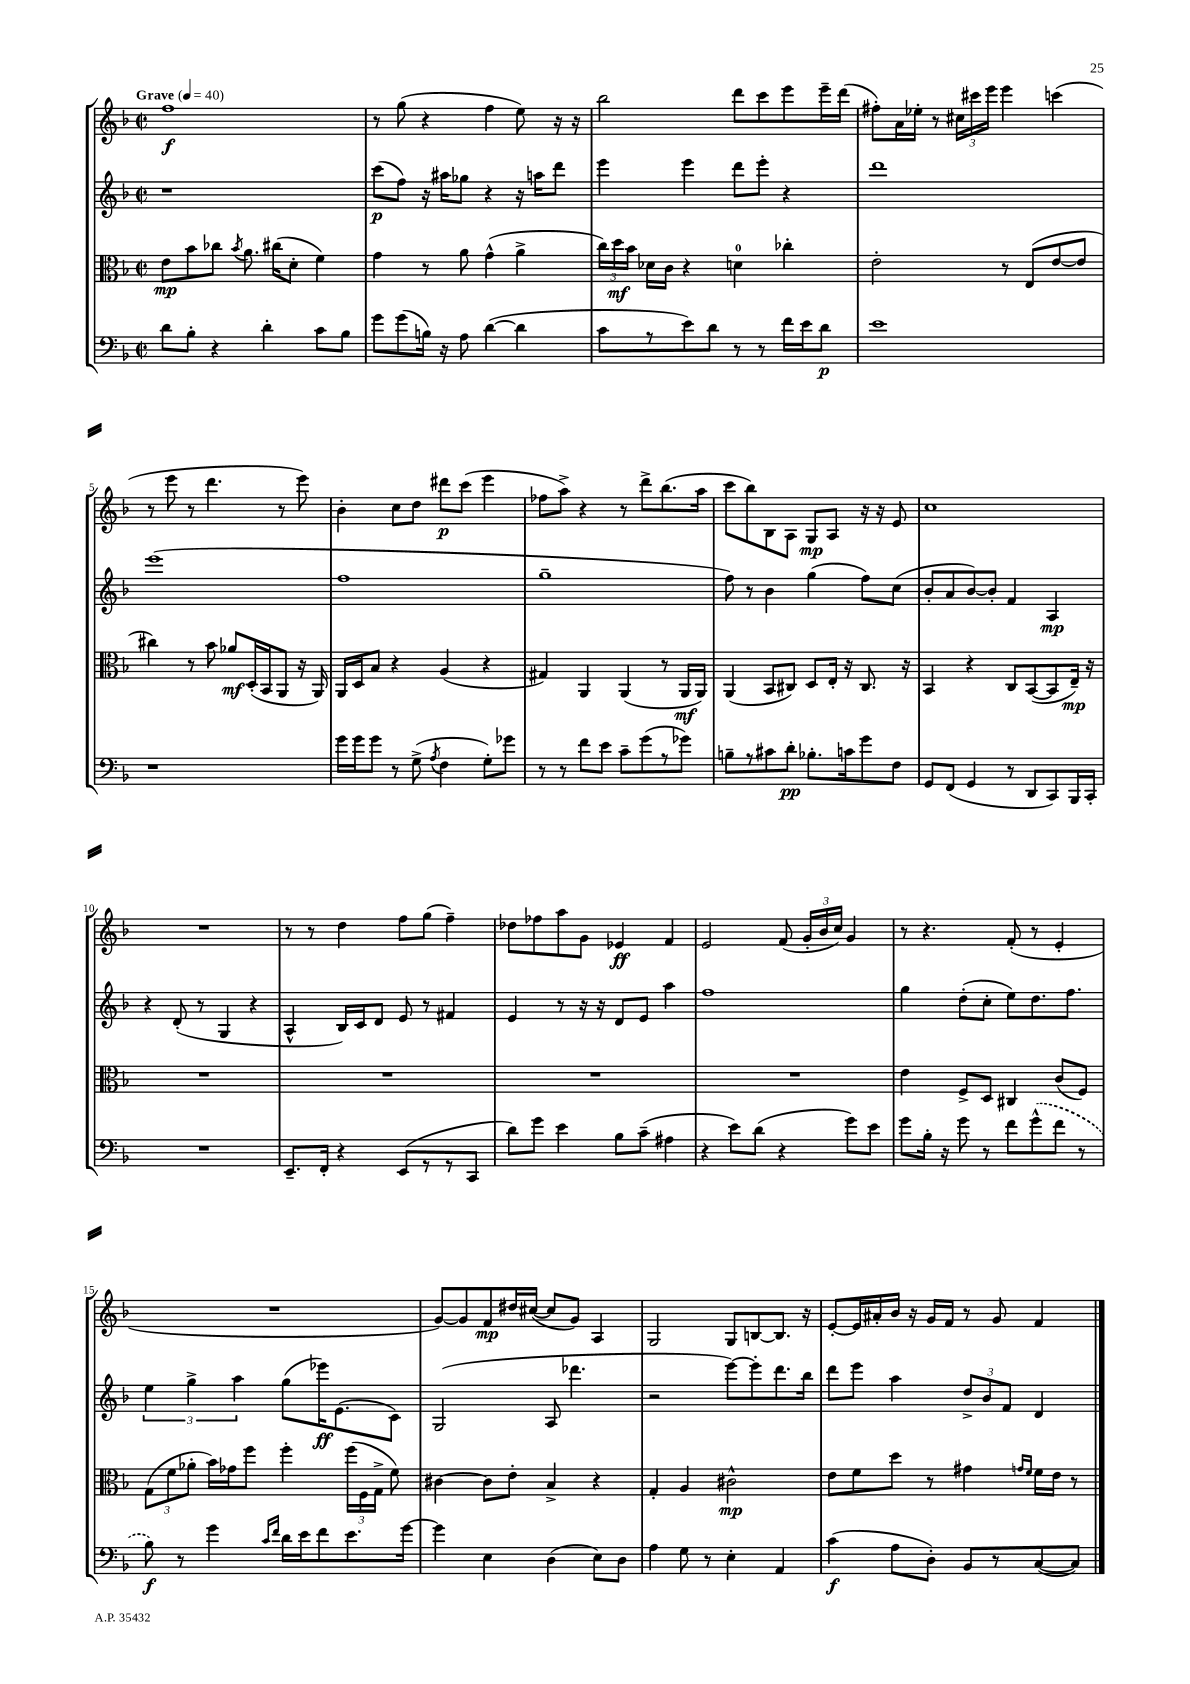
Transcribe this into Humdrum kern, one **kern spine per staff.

**kern	**kern	**kern	**kern
*staff4	*staff3	*staff2	*staff1
*clefF4	*clefC3	*clefG2	*clefG2
*k[b-]	*k[b-]	*k[b-]	*k[b-]
*M2/2	*M2/2	*M2/2	*M2/2
*met(c|)	*met(c|)	*met(c|)	*met(c|)
*MM40	*MM40	*MM40	*MM40
8d	8e	1r	1ff
8B-'	8b-	.	.
4r	8cc-	.	.
.	8qb-	.	.
.	8.a	.	.
4d'	.	.	.
.	(16cc#	.	.
.	8d'	.	.
8c	4f)	.	.
8B-	.	.	.
=	=	=	=
8g	4g	(8ccc	8r
(8g	.	8ff)	(8gg
16B)	8r	16r	4r
16r	.	16aa#	.
8A	8a	8gg-	.
([4d	(4g^^	4r	4ff
4d]	4a^	16r	8ee)
.	.	16aa	.
.	.	8ddd	16r
.	.	.	16r
=	=	=	=
8c	24cc)	4eee	2bb-
.	24dd	.	.
.	24b-	.	.
8r	16d-	.	.
.	16c	.	.
8e)	4r	4eee	.
8d	.	.	.
8r	4d	8ddd	8ddd
8r	.	8eee'	8ccc
16f	4cc-'	4r	8eee
16e	.	.	.
8d	.	.	16eee~
.	.	.	(16ddd
=	=	=	=
1e	2e'	1ddd	8ff#')
.	.	.	16a
.	.	.	16ee-'
.	.	.	8r
.	.	.	24cc#
.	.	.	24ccc#
.	.	.	24eee
.	8r	.	4eee
.	(8E	.	.
.	[8e	.	(4ccc
.	8e]	.	.
=	=	=	=
1r	4cc#)	(1eee	8r
.	.	.	8eee
.	8r	.	8r
.	8b-	.	4.ddd
.	8a-	.	.
.	(16D'	.	.
.	16BB-	.	.
.	8AA	.	8r
.	16r	.	8eee)
.	16AA)	.	.
=	=	=	=
16g	16AA	1ff	4b-'
16g	16D	.	.
8g	8B-	.	.
8r	4r	.	8cc
(8G^	.	.	8dd
8qA	.	.	.
4F	(4A	.	8ddd#
.	.	.	(8ccc
8G')	4r	.	4eee
8g-	.	.	.
=	=	=	=
8r	4G#)	1gg~	8ff-
8r	.	.	8aa^)
8f	4AA	.	4r
8e	.	.	.
8c~	(4AA	.	8r
(8g	.	.	8ddd^
8r	8r	.	(8.bb-
8g-)	16AA	.	.
.	16AA)	.	16aa
=	=	=	=
8B~	(4AA	8ff)	8ccc
8r	.	8r	8bb-)
8c#	8BB-	4b-	8B-
8d'	8C#)	.	8A
8.B-'	8D	(4gg	8G
.	16E'	.	8A
16c	16r	.	.
8g	8.C#	8ff)	16r
.	.	.	16r
8F	.	(8cc	8e
.	16r	.	.
=	=	=	=
8GG	4BB-	8b-'	1cc
(8FF	.	8a	.
4GG	4r	[8b-)	.
.	.	8b-']	.
8r	8C	4f	.
8DD	([8BB-	.	.
8CC)	8BB-]	4A	.
16BBB-	16E~)	.	.
16CC'	16r	.	.
=	=	=	=
1r	1r	4r	1r
.	.	(8d'	.
.	.	8r	.
.	.	4G	.
.	.	4r	.
=	=	=	=
8.EE~	1r	4A^^	8r
.	.	.	8r
16FF'	.	.	.
4r	.	16B-)	4dd
.	.	16c	.
.	.	8d	.
(8EE	.	8e	8ff
8r	.	8r	(8gg
8r	.	4f#	4ff~)
8CC	.	.	.
=	=	=	=
8d)	1r	4e	8dd-
8g	.	.	8ff-
4e	.	8r	8aa
.	.	16r	8g
.	.	16r	.
8B-	.	8d	4e-
(8c~	.	8e	.
4A#	.	4aa	4f
=	=	=	=
4r	1r	1ff	2e
8e)	.	.	.
(8d	.	.	.
4r	.	.	(8f
.	.	.	24g'
.	.	.	24b-
.	.	.	24cc)
8g)	.	.	4g
8e	.	.	.
=	=	=	=
8g	4e	4gg	8r
16B-'	.	.	4.r
16r	.	.	.
8g	8F^	(8dd'	.
8r	8D	8cc'	.
8f	4C#	8ee)	(8f'
(8g^^	.	8.dd	8r
8f	(8c	.	4e'
.	.	8.ff	.
8r	8F)	.	.
=	=	=	=
8B-)	(12G	6ee	1r
.	12f	.	.
8r	.	.	.
.	12a-'	6gg^	.
4g	16b-)	.	.
.	16g-	.	.
.	.	6aa	.
.	8ff	.	.
16qqc	.	.	.
16qqf	.	.	.
16d	4ff'	(8gg	.
16e	.	.	.
8f	.	16eee-)	.
.	.	(8.e	.
8.e	(24ff	.	.
.	24F	.	.
.	24G^	.	.
.	8f)	8c)	.
[16g	.	.	.
=	=	=	=
4g]	[4c#	(2G	[8g)
.	.	.	8g]
4E	8c#]	.	8f
.	8e'	.	16dd#
.	.	.	([16cc#
(4D	4B-^	8A	8cc#]
.	.	4.ddd-	8g)
8E)	4r	.	4A
8D	.	.	.
=	=	=	=
4A	4G'	2r	2G
8G	4A	.	.
8r	.	.	.
4E'	2c#^^	[8eee)	8G
.	.	8eee']	[8B
4AA	.	8.ddd	8.B]
.	.	16bb-	16r
=	=	=	=
(4c	8e	8ddd	[8e'
.	8f	8eee	16e]
.	.	.	16a#'
8A	8dd	4aa	16b-
.	.	.	16r
8D')	8r	.	16g
.	.	.	16f
8BB-	4g#	12dd^	8r
.	.	12b-	.
8r	.	.	8g
.	.	12f	.
.	16qqg	.	.
.	16qqf	.	.
([8C	16f	4d	4f
.	16e	.	.
8C])	8r	.	.
==	==	==	==
*-	*-	*-	*-
